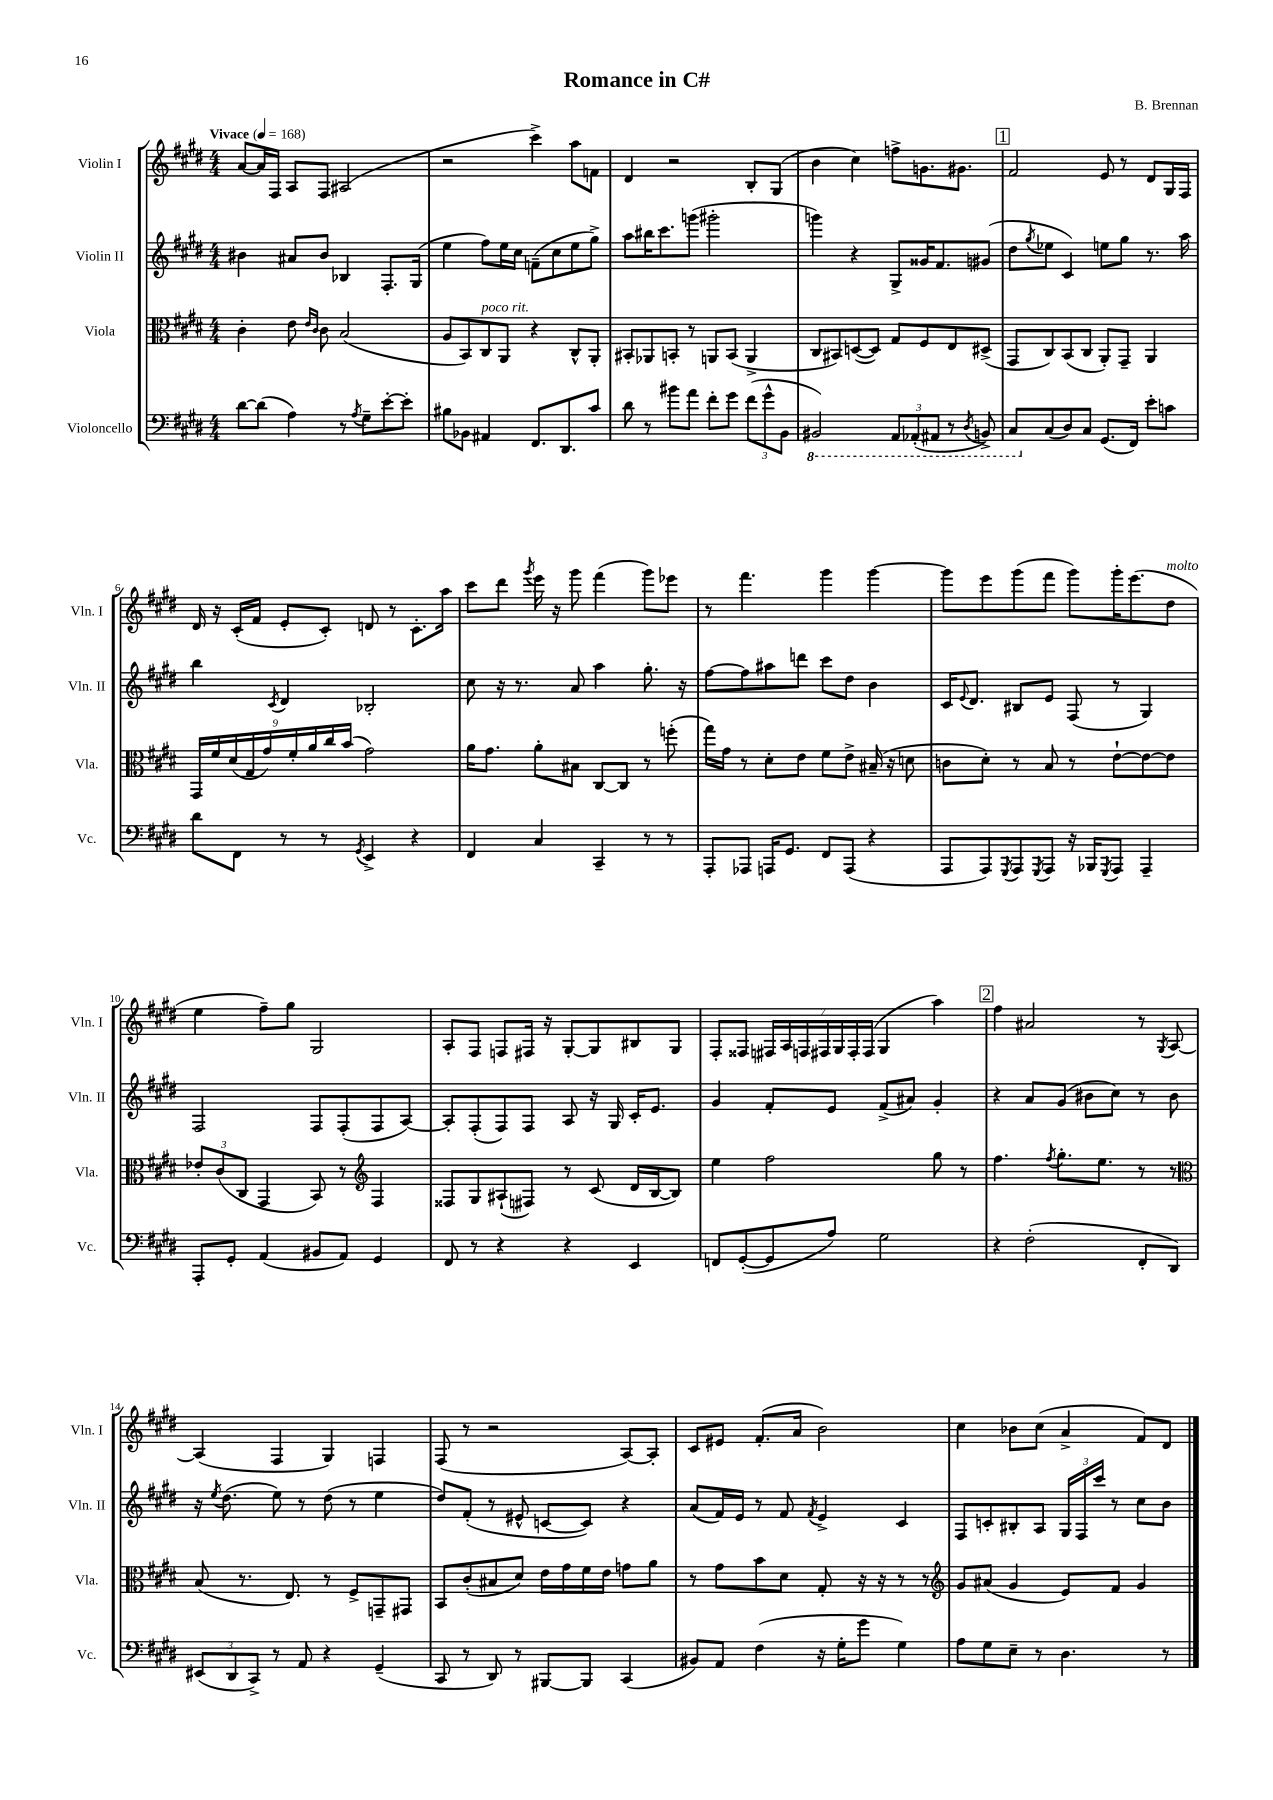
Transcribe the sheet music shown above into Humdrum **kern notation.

**kern	**kern	**kern	**kern
*staff4	*staff3	*staff2	*staff1
*clefF4	*clefC3	*clefG2	*clefG2
*k[f#c#g#d#]	*k[f#c#g#d#]	*k[f#c#g#d#]	*k[f#c#g#d#]
*M4/4	*M4/4	*M4/4	*M4/4
*MM168	*MM168	*MM168	*MM168
[8d#	4c#'	4b#	[8a
(8d#]	.	.	16a]
.	.	.	16F#
4A)	8e	8a#	8A
.	16qqe	.	.
.	16qqc#	.	.
.	8c#	8b#	8F#
8r	(2B	4B-	(2A#
8qA	.	.	.
8G#~	.	.	.
[8e'	.	8.F#'	.
8e']	.	.	.
.	.	(16G#	.
=	=	=	=
8B#	8A	4ee	2r
8BB-	8BB)	.	.
4AA#	8C#	8ff#)	.
.	8AA	16ee	.
.	.	16cc#	.
8.FF#	4r	(8f~	4ccc#^)
.	.	8cc#	.
8.DD#	.	.	.
.	8C#^^	8ee	8aa
8c#	8AA'	8gg#^)	8f
=	=	=	=
8d#	8BB#'	8aa	4d#
8r	8AA-	16bb#	.
.	.	8.ccc#	.
8b#	8BB'	.	2r
8a	8r	(8ggg	.
8f#'	8AA	2ggg#'	.
8g#	(8BB	.	.
(12f#	4AA^	.	8B'
12g#^^	.	.	.
.	.	.	(8G#
12BB	.	.	.
=	=	=	=
2BBB#)	8C#	4ggg)	4b
.	8BB#)	.	.
.	([8D	4r	4cc#)
.	8D])	.	.
12AAA	8G#	8G#^	8ff^
(12AAA-'	.	.	.
.	8F#	16g##	8.g
12AAA#	.	.	.
.	.	8.f#	.
8r	8E	.	.
.	.	.	8.g#
8qDD#	.	.	.
8BBB^)	(8D#^	(8g#	.
=	=	=	=
8CC#	8GG#	8dd#	2f#
.	.	8qgg#	.
(8C#	8C#)	8ee-	.
8D#)	(8BB	4c#)	.
8C#	8C#	.	.
(8.GG#	8AA')	8ee	8e
.	8GG#~	8gg#	8r
16FF#)	.	.	.
8e'	4AA	8.r	8d#
8c	.	.	16G#
.	.	16aa	16F#
=	=	=	=
8d#	18GG#	4bb	16d#
.	18f#	.	.
.	.	.	16r
.	(18d#	.	.
8FF#	.	.	(16c#'
.	18G#	.	.
.	.	.	16f#
.	18g#)	.	.
.	.	8qc#	.
8r	.	4d#	8e'
.	18f#'	.	.
.	18a	.	.
8r	.	.	8c#')
.	18cc#	.	.
.	(18b	.	.
8qGG#	.	.	.
4EE^	2g#)	2B-'	8d
.	.	.	8r
4r	.	.	8.c#'
.	.	.	16aa
=	=	=	=
4FF#	16a	8cc#	8ccc#
.	8.g#	.	.
.	.	16r	8ddd#
.	.	8.r	.
.	.	.	8qggg#
4C#	8a'	.	16eee
.	.	.	16r
.	8B#	8a	8ggg#
4CC#~	[8C#	4aa	(4fff#
.	8C#]	.	.
8r	8r	8.gg#'	8ggg#)
8r	(8ff'	.	8eee-
.	.	16r	.
=	=	=	=
8AAA'	16gg#)	[8ff#	8r
.	16g#	.	.
8AAA-	8r	8ff#]	4.fff#
16AAA	8d#'	8aa#	.
8.GG#	.	.	.
.	8e	8ddd	.
8FF#	8f#	8ccc#	4ggg#
(8AAA	8e^	8dd#	.
4r	(16B#~	4b	[4ggg#
.	16r	.	.
.	8d	.	.
=	=	=	=
8AAA	8c	16c#	8ggg#]
.	.	8qqe	.
.	.	8.d#	.
8AAA)	8d#')	.	8eee
8qGGG#	.	.	.
8AAA	8r	8B#	(8ggg#
8qGGG#	.	.	.
8AAA	8B	8e	8fff#
16r	8r	(8F#	8ggg#)
16BBB-	.	.	.
8qGGG#	.	.	.
8AAA	[8e`	8r	16ggg#'
.	.	.	(8.eee
4AAA~	8e_	4G#)	.
.	8e]	.	8dd#
=	=	=	=
8AAA'	12e-'	2F#	4ee
.	(12c#	.	.
8GG#'	.	.	.
.	12C#	.	.
(4AA	4GG#	.	8ff#~)
.	.	.	8gg#
8BB#	8BB)	8F#	2G#
8AA)	8r	(8F#'	.
*	*clefG2	*	*
4GG#	4F#	8F#	.
.	.	[8A)	.
=	=	=	=
8FF#	8F##	8A']	8A'
8r	8G#	(8F#'	8F#
4r	(8A#`	8F#)	8F
.	8F#)	8F#	16F#
.	.	.	16r
4r	8r	8A	[8G#'
.	(8c#	16r	8G#]
.	.	16G#	.
4EE	16d#	16c#'	8B#
.	[16B	8.e	.
.	8B])	.	8G#
=	=	=	=
8FF	4ee	4g#	8F#'
([8GG#'	.	.	8F##
8GG#]	2ff#	8f#'	28F#
.	.	.	28A
.	.	.	28F
.	.	.	28F#
8A)	.	8e	.
.	.	.	28G#
.	.	.	28F#'
.	.	.	(28F#
2G#	.	(8f#^	4G#
.	.	8a#)	.
.	8gg#	4g#'	4aa)
.	8r	.	.
=	=	=	=
4r	4.ff#	4r	4ff#
(2F#'	.	8a	2a#
.	8qff#	.	.
.	8.gg#'	(8g#	.
.	.	8b#	.
.	8.ee	.	.
.	.	8cc#)	.
8FF#'	8r	8r	8r
.	.	.	8qG#
8DD#)	8r	8b#	[8A
=	=	=	=
*	*clefC3	*	*
(12EE#	(8B	16r	(4A]
.	.	8qee	.
.	.	(8.dd#	.
12DD#	.	.	.
.	8.r	.	.
12CC#^)	.	.	.
8r	.	8ee)	4F#
.	8.E)	.	.
8AA	.	8r	.
4r	8r	(8dd#	4G#)
.	8F#^	8r	.
(4GG#~	8GG~	4ee	4F
.	8GG#	.	.
=	=	=	=
8CC#	8BB	8dd#)	(8F#
8r	(8c#'	(8f#'	8r
8DD#)	8B#	8r	2r
8r	8d#)	8e#^^	.
[8BBB#	16e	[8c	.
.	16g#	.	.
8BBB#]	16f#	8c])	.
.	16e	.	.
(4CC#	8g	4r	[8A)
.	8a	.	8A']
=	=	=	=
8BB#)	8r	(8a	8c#
8AA	8g#	16f#)	8e#
.	.	16e	.
(4F#	8b	8r	(8.f#'
.	8d#	8f#	.
.	.	.	16a
.	.	8qf#	.
16r	8G#'	4e^	2b)
16G#'	.	.	.
8g#	16r	.	.
.	16r	.	.
4G#)	8r	4c#	.
.	8r	.	.
=	=	=	=
*	*clefG2	*	*
8A	8g#	8F#	4cc#
8G#	(8a#	8c'	.
8E~	4g#	8B#'	8b-
8r	.	8A	(8cc#
4.D#	8e)	24G#	4a^
.	.	24F#	.
.	.	24ccc#	.
.	8f#	8r	.
.	4g#	8cc#	8f#)
8r	.	8b	8d#
==	==	==	==
*-	*-	*-	*-
